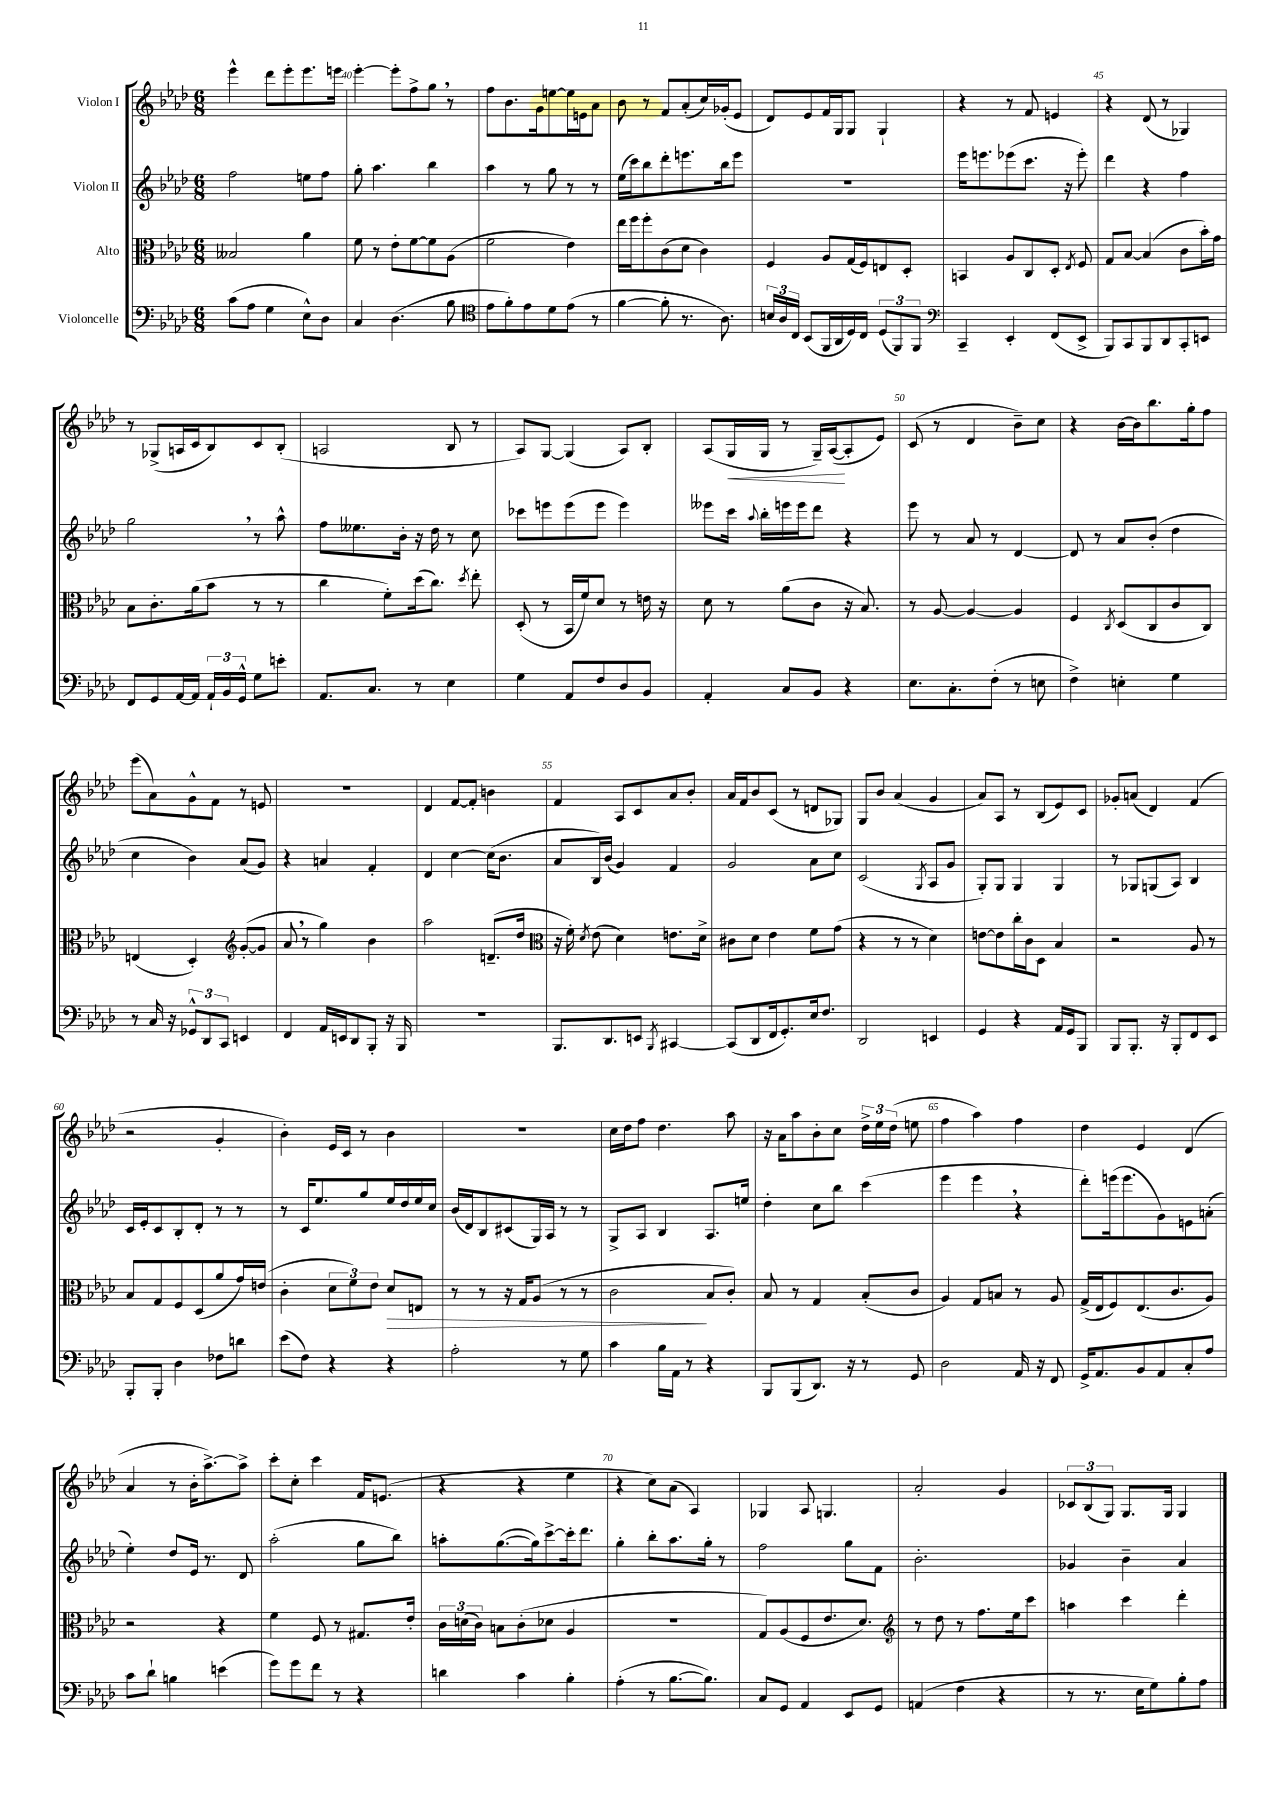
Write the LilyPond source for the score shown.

<<
\new StaffGroup <<
\new Staff = "s0" \with { instrumentName = "Violon I" } {
    \clef treble \key aes \major \numericTimeSignature \time 6/8
    \autoBeamOff ees'''4-^ des'''8[ ees'''8-. ees'''8. e'''16] |
    ees'''4~-. ees'''8[-. f''8-> g''8] \breathe r8 |
    f''8[ bes'8. g'16 e''8~ e''16 e'16 aes'8] |
    bes'8 r8 f'8[ aes'8-.( c''16) ges'16-.( ees'8] |
    des'8[) ees'8 f'16 g16 g8] g4-! |
    r4 r8 f'8 e'4 |
    r4 des'8( r8 ges4) |
    r8 ges8[->( a16 c'16 bes8) c'8 bes8]-.( |
    a2 bes8 r8 |
    aes8[) g8]~ g4( aes8[) bes8]-. |
    aes8[( g16\< g16] r8 g16[--) aes16~\!( aes8-. ees'8]) |
    c'8( r8 des'4 bes'8[--) c''8] |
    r4 bes'16[~ bes'16 bes''8. g''16-. f''8] |
    ees'''8[( aes'8) g'8-^ f'8] r8 e'8 |
    R2. |
    des'4 f'8[~ f'8]-. b'4 |
    f'4 aes8[ c'8 aes'8 bes'8]-. |
    aes'16[ f'16 bes'8 c'8]( r8 d'8[ ges8]) |
    g8[ bes'8] aes'4( g'4 |
    aes'8[) aes8] r8 bes8[( ees'8) c'8] |
    ges'8[-. a'8]( des'4) f'4( |
    r2 g'4-. |
    bes'4-.) ees'16[ c'16] r8 bes'4 |
    R2. |
    c''16[ des''16 f''8] des''4. aes''8 |
    r16 aes'16[ aes''8 bes'8-. c''8] \tuplet 3/2 { des''16[-> ees''16 des''16]( } e''8 |
    f''4 aes''4) f''4 |
    des''4 ees'4 des'4( |
    aes'4 r8 bes'16[-. aes''8.~->) aes''8]-> |
    c'''8[-. c''8]-. c'''4 f'16[ e'8.]( |
    r4 r4 ees''4 |
    r4 c''8[) aes'8]( aes4) |
    ges4 aes8 g4. |
    aes'2-. g'4 |
    \tuplet 3/2 { ces'8[ bes8( g8]) } g8.[ g16] g4 \bar "|." |
}
\new Staff = "s1" \with { instrumentName = "Violon II" } {
    \clef treble \key aes \major \numericTimeSignature \time 6/8
    \autoBeamOff f''2 e''8[ f''8] |
    g''8-. aes''4. bes''4 |
    aes''4 r8 g''8 r8 r8 |
    ees''16[( c'''16) bes''8 des'''8-. e'''8. bes''16 e'''8] |
    R2. |
    ees'''16[ e'''8. ees'''8( c'''8.] r16 ees'''8-.) |
    des'''4 r4 f''4 |
    g''2 \breathe r8 aes''8-^ |
    f''8[ eeses''8. bes'16]-. r16 des''16 r8 c''8 |
    ces'''8[ e'''8 e'''8( e'''8] e'''4) |
    eeses'''8[ c'''16] \appoggiatura { aes''8 } bes''16[-. e'''16 e'''16 des'''8] r4 |
    ees'''8 r8 aes'8 r8 des'4~ |
    des'8 r8 aes'8[ bes'8]-.( des''4 |
    c''4 bes'4) aes'8[( g'8]) |
    r4 a'4 f'4-. |
    des'4 c''4~ c''16[( bes'8.] |
    aes'8[ bes16) bes'16]( g'4) f'4 |
    g'2 aes'8[ c''8] |
    c'2( \acciaccatura { g8 } aes8[ g'8] |
    g8[-.) g8] g4 g4 |
    r8 ges8[ g8( aes8]) bes4 |
    c'16[ ees'16-. c'8 bes8-. des'8]-. r8 r8 |
    r8 c'16[ ees''8. g''8 ees''16 des''16 ees''16 c''16] |
    bes'16[( des'16) bes8 cis'8( g16) aes16] r8 r8 |
    g8[-> aes8] bes4 aes8.[ e''16] |
    des''4-. c''8[ bes''8] c'''4( |
    ees'''4 ees'''4 \breathe r4 |
    des'''8[-.) e'''16( e'''8. g'8) e'8 a'8]-.( |
    ees''4-.) des''8[ ees'16] r8. des'8 |
    aes''2-.( g''8[ bes''8]) |
    a''8[-. g''8.~( g''16) c'''8~-> c'''16-. des'''8.] |
    g''4-. bes''8[-. aes''8. g''16]-. r8 |
    f''2 g''8[ f'8] |
    bes'2.-. |
    ges'4 bes'4-- aes'4 \bar "|." |
}
\new Staff = "s2" \with { instrumentName = "Alto" } {
    \clef alto \key aes \major \numericTimeSignature \time 6/8
    \autoBeamOff beses2 aes'4 |
    f'8 r8 ees'8[-. f'8~ f'8 aes8]( |
    f'2 ees'4) |
    ees''16[ f''16 f''8-. c'8( des'8] c'4) |
    f4 aes8[ g16( f16) e8 des8]-. |
    b,4 aes8[ c8 des8]-. \acciaccatura { ees8 } f8 |
    g8[ bes8]~ bes4( c'8[ bes'16-.) g'16] |
    bes8[ c'8.-. aes'16( bes'8] r8 r8 |
    c''4 f'8[-.) des''16( c''8.]) \acciaccatura { des''8 } ees''8-. |
    des8-.( r8 bes,16[ f'16) des'8] r8 e'16 r16 |
    des'8 r8 aes'8[( c'8] r16 bes8.) |
    r8 aes8~ aes4~ aes4 |
    f4 \acciaccatura { c8 } des8[( c8 c'8 c8]) |
    e4( des4-.) \clef treble g'8[~-.( g'8] |
    aes'8 \breathe r8 g''4) bes'4 |
    aes''2 d'8.[--( des''16] |
    \clef alto r16 f'16-.) \acciaccatura { des'8 } ees'8( des'4) e'8.[ des'16]-> |
    cis'8[ des'8] ees'4 f'8[ g'8]( |
    r4 r8 r8 des'4) |
    e'8[~ e'8 c''16-. c'16 des8] bes4 |
    r2 aes8 r8 |
    bes8[ g8 f8 des8( aes'8 g'16) e'16]( |
    c'4-. \tuplet 3/2 { des'8[ f'8) ees'8] } des'8[\> e8] |
    r8 r8 r16 g16[ aes8]( r8 r8 |
    c'2\! bes8[ c'8]-.) |
    bes8 r8 g4 bes8[-.( c'8] |
    aes4) g8[ b8] r8 aes8 |
    g16[->( ees16 f8) ees8.( c'8. aes8]) |
    r2 r4 |
    f'4 f8 r8 gis8.[ ees'16]-. |
    \tuplet 3/2 { c'16[ d'16( c'16]) } b8[ c'8-.( des'8] aes4 |
    r2. |
    g8[) aes8( f8 ees'8. des'8.]) |
    \clef treble r8 des''8 r8 f''8.[ ees''16 c'''8] |
    a''4 c'''4 des'''4-. \bar "|." |
}
\new Staff = "s3" \with { instrumentName = "Violoncelle" } {
    \clef bass \key aes \major \numericTimeSignature \time 6/8
    \autoBeamOff c'8[( aes8] g4 ees8[-^) des8] |
    c4 des4.( bes8 |
    \clef tenor ees'8[ f'8-.) ees'8 des'8 ees'8]( r8 |
    f'4~ f'8-. r8. aes8.) |
    \tuplet 3/2 { b16[ aes16 c16] } bes,8[( f,16 aes,16 des16) c16] \tuplet 3/2 { des8[( f,8) f,8] } |
    \clef bass c,4-- ees,4-. f,8[( ees,8]-> |
    bes,,8[) c,8 bes,,8 des,8 c,8-. e,8] |
    f,8[ g,8 aes,16~ aes,16] \tuplet 3/2 { aes,16[-! bes,16 g,16]-^ } g8[ e'8]-. |
    aes,8.[ c8.] r8 ees4 |
    g4 aes,8[ f8 des8 bes,8] |
    aes,4-. c8[ bes,8] r4 |
    ees8.[ c8.-. f8]-.( r8 e8 |
    f4->) e4-. g4 |
    r8 c16 r16 \tuplet 3/2 { ges,8[-^ des,8 c,8] } e,4 |
    f,4 aes,16[ e,16 des,8 bes,,8]-. r16 bes,,16 |
    R2. |
    bes,,8.[ des,8. e,8] \acciaccatura { bes,,8 } cis,4~ |
    cis,8[( des,8 f,16 g,8.-.) ees16 f8.] |
    des,2 e,4 |
    g,4 r4 aes,16[ g,16 bes,,8] |
    bes,,8[ bes,,8.]-. r16 bes,,8[-. f,8 ees,8] |
    bes,,8[-. bes,,8]-. des4 fes8[ d'8] |
    ees'8[( f8]) r4 r4 |
    aes2-. r8 g8 |
    c'4 bes16[ aes,16] r8 r4 |
    bes,,8[ bes,,8( des,8.]) r16 r8 g,8 |
    des2 aes,16 r16 f,8 |
    g,16[-> aes,8. bes,8 aes,8 c8-. aes8] |
    c'8[ des'8]-! b4 e'4( |
    g'8[) g'8 f'8] r8 r4 |
    d'4 c'4 bes4-. |
    aes4-.( r8 bes8.[~ bes8.]) |
    c8[ g,8] aes,4 ees,8[ g,8] |
    a,4( f4 r4 |
    r8 r8. ees16[ g8) bes8-. aes8] \bar "|." |
}
>>
>>
\layout { \context { \Score currentBarNumber = #39 \override BarNumber.break-visibility = ##(#f #t #t) barNumberVisibility = #(every-nth-bar-number-visible 5) } }
